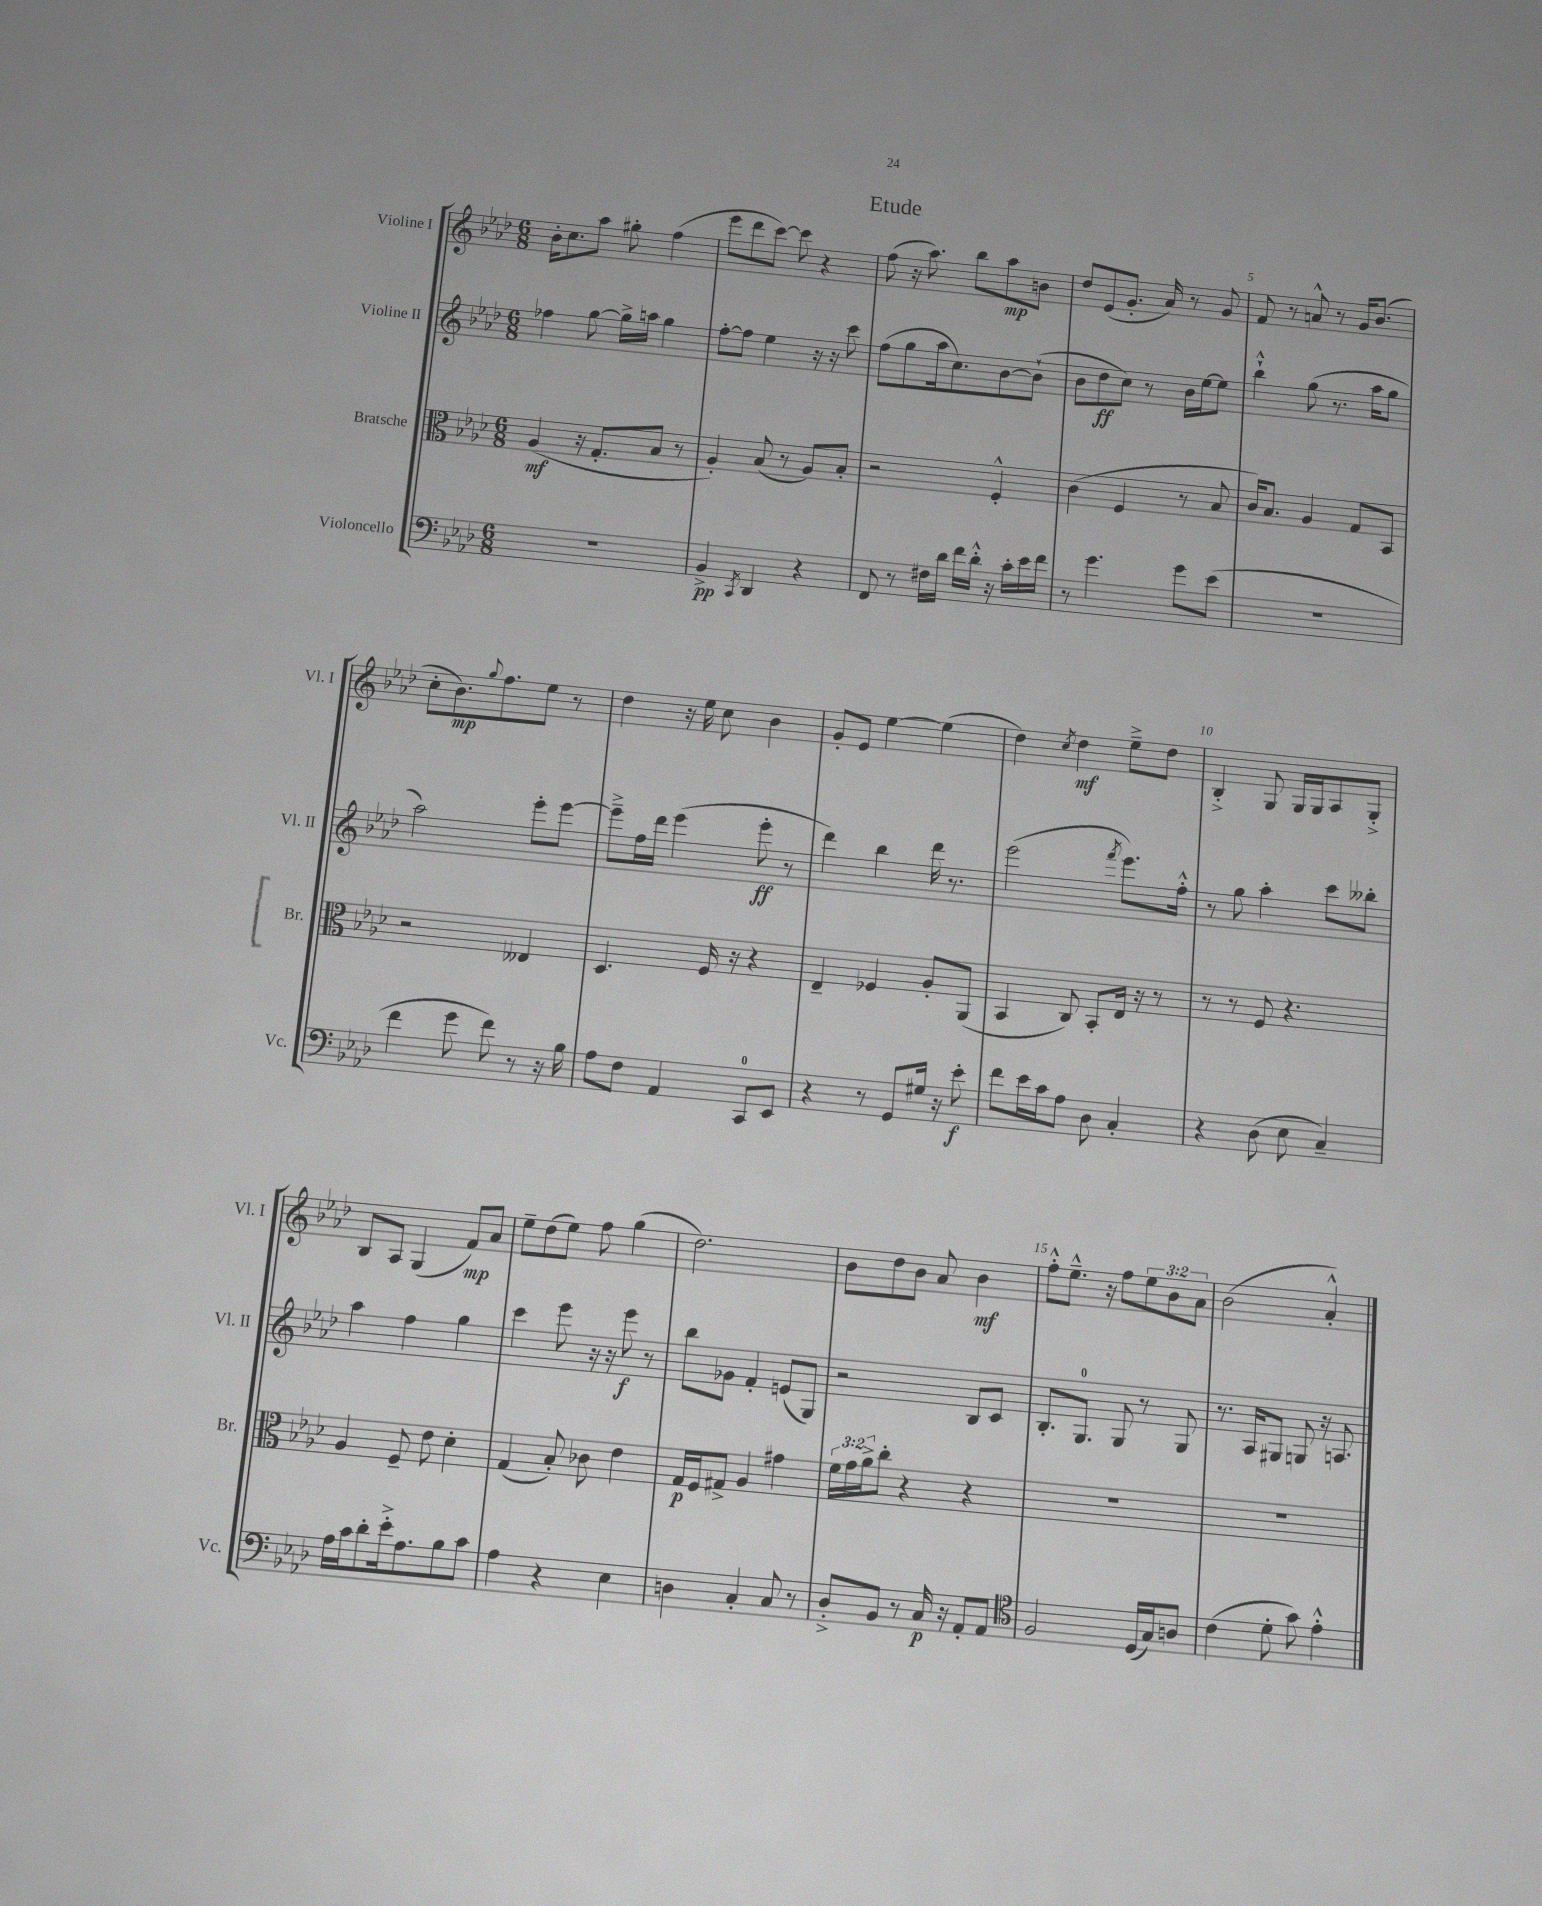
\header { title = "Etude" }
<<
\new StaffGroup <<
\new Staff = "s0" \with { instrumentName = "Violine I" shortInstrumentName = "Vl. I" } {
    \clef treble \key aes \major \numericTimeSignature \time 6/8 \override Staff.TupletNumber.text = #tuplet-number::calc-fraction-text
    bes'16-. c''8. aes''8 gis''8-. f''4( |
    ees'''8 des'''8 c'''8~) c'''8 r4 |
    f''8( r16 aes''8.) bes''8 aes''8\mp b'8 |
    des''8 ees'8( g'8.-. aes'16) r8 g'8 |
    f'8 r8 a'8-^ r8 g'16 bes'8.( |
    c''8-. bes'8.\mp) \appoggiatura { g''8 } f''8. ees''8 r8 |
    des''4 r16 ees''16 c''8 bes'4 |
    g'8-. ees'8 ees''4~ ees''4( |
    des''4) \acciaccatura { c''8 } des''4\mf ees''8---> des''8 |
    bes4-.-> g8 g16 g16 aes8 g8-.-> |
    bes8 aes8 g4( f'8\mp) aes'8 |
    ees''8-- des''8( ees''8) f''8 g''4( |
    des''2.) |
    bes'8 des''8 bes'8 aes'8 bes'4\mf |
    f''8-.-^ ees''8.---^ r16 f''8 \tuplet 3/2 { ees''8 bes'8 aes'8 } |
    bes'2( aes'4-.-^) \bar "|." |
}
\new Staff = "s1" \with { instrumentName = "Violine II" shortInstrumentName = "Vl. II" } {
    \clef treble \key aes \major \numericTimeSignature \time 6/8
    fes''4 g''8~ g''16-> a''16 g''4 |
    f''8~-. f''8 ees''4 r16 r16 c'''8 |
    f''8( g''8 aes''16 c''8.) bes'8~ bes'8-!( |
    bes'8 des''8\ff c''8) r8 bes'16 ees''16~ ees''8 |
    bes''4-!-^ g''8( r8. aes''16 g''8 |
    aes''2) ees'''8-. ees'''8~ |
    ees'''8---> f''16 des'''16 ees'''4( ees'''8-.\ff r8 |
    des'''4) bes''4 des'''16 r8. |
    ees'''2( \acciaccatura { f'''8 } ees'''8.) f''16-.-^ |
    r8 g''8 aes''4-. c'''8 beses''8-. |
    aes''4 f''4 g''4 |
    c'''4 ees'''8 r16 r16 ees'''8\f r8 |
    bes''8 ges'8 f'4-. e'8( g8) |
    r2 bes8 c'8 |
    bes8.-. g8.-0 g8 r8 g8 |
    r8. aes16 gis8 g8 r16 a8. \bar "|." |
}
\new Staff = "s2" \with { instrumentName = "Bratsche" shortInstrumentName = "Br." } {
    \clef alto \key aes \major \numericTimeSignature \time 6/8 \override Staff.TupletNumber.text = #tuplet-number::calc-fraction-text
    aes4\mf( r16 g8.-. bes8 r8 |
    aes4-.) bes8( r8 aes8) bes8-. |
    r2 f4-.-^ |
    c'4( f4 r8 bes8 |
    c'16) bes8. aes4 g8 bes,8 |
    r2 eeses4 |
    des4. f16 r16 r4 |
    ees4-- fes4 aes8-. aes,8( |
    bes,4 c8) bes,8-. ees16 r16 r8 |
    r8 r8 f8 r4. |
    aes4 f8-- ees'8 des'4-. |
    g4( bes8-.) ces'8 ees'4 |
    g16\p f16 gis8-> aes4 gis'4 |
    \tuplet 3/2 { f'16 g'16 aes'16-> } c''8-. r4 r4 |
    R2. |
    R2. \bar "|." |
}
\new Staff = "s3" \with { instrumentName = "Violoncello" shortInstrumentName = "Vc." } {
    \clef bass \key aes \major \numericTimeSignature \time 6/8
    R2. |
    bes,4->\pp \acciaccatura { c,8 } des,4 r4 |
    f,8 r8 fis16 des'16 f'16 des'16-.-^ r16 c'16-. ees'16 f'16 |
    r8 g'4. g'8 ees'8( |
    R2. |
    f'4 g'8 f'8) r8 r16 bes16 |
    aes8 f8 aes,4 c,8-0 ees,8 |
    r4 r8 g,8 gis16 r16 ees'8-.\f |
    f'8 ees'16 c'16 aes8 des8 c4-. |
    r4 des8( ees8 c4--) |
    aes16 c'16 des'8-. ees'16-.-> aes8. bes8 c'8 |
    aes4 r4 ees4 |
    d4 c4-. c8 r8 |
    des8-.-> bes,8 r8 c16\p r16 aes,8-. aes,8 |
    \clef tenor f2 des16( g16) a8 |
    c'4( des'8-. g'8) ees'4-.-^ \bar "|." |
}
>>
>>
\layout { \context { \Score \override BarNumber.break-visibility = ##(#f #t #t) barNumberVisibility = #(every-nth-bar-number-visible 5) } }
